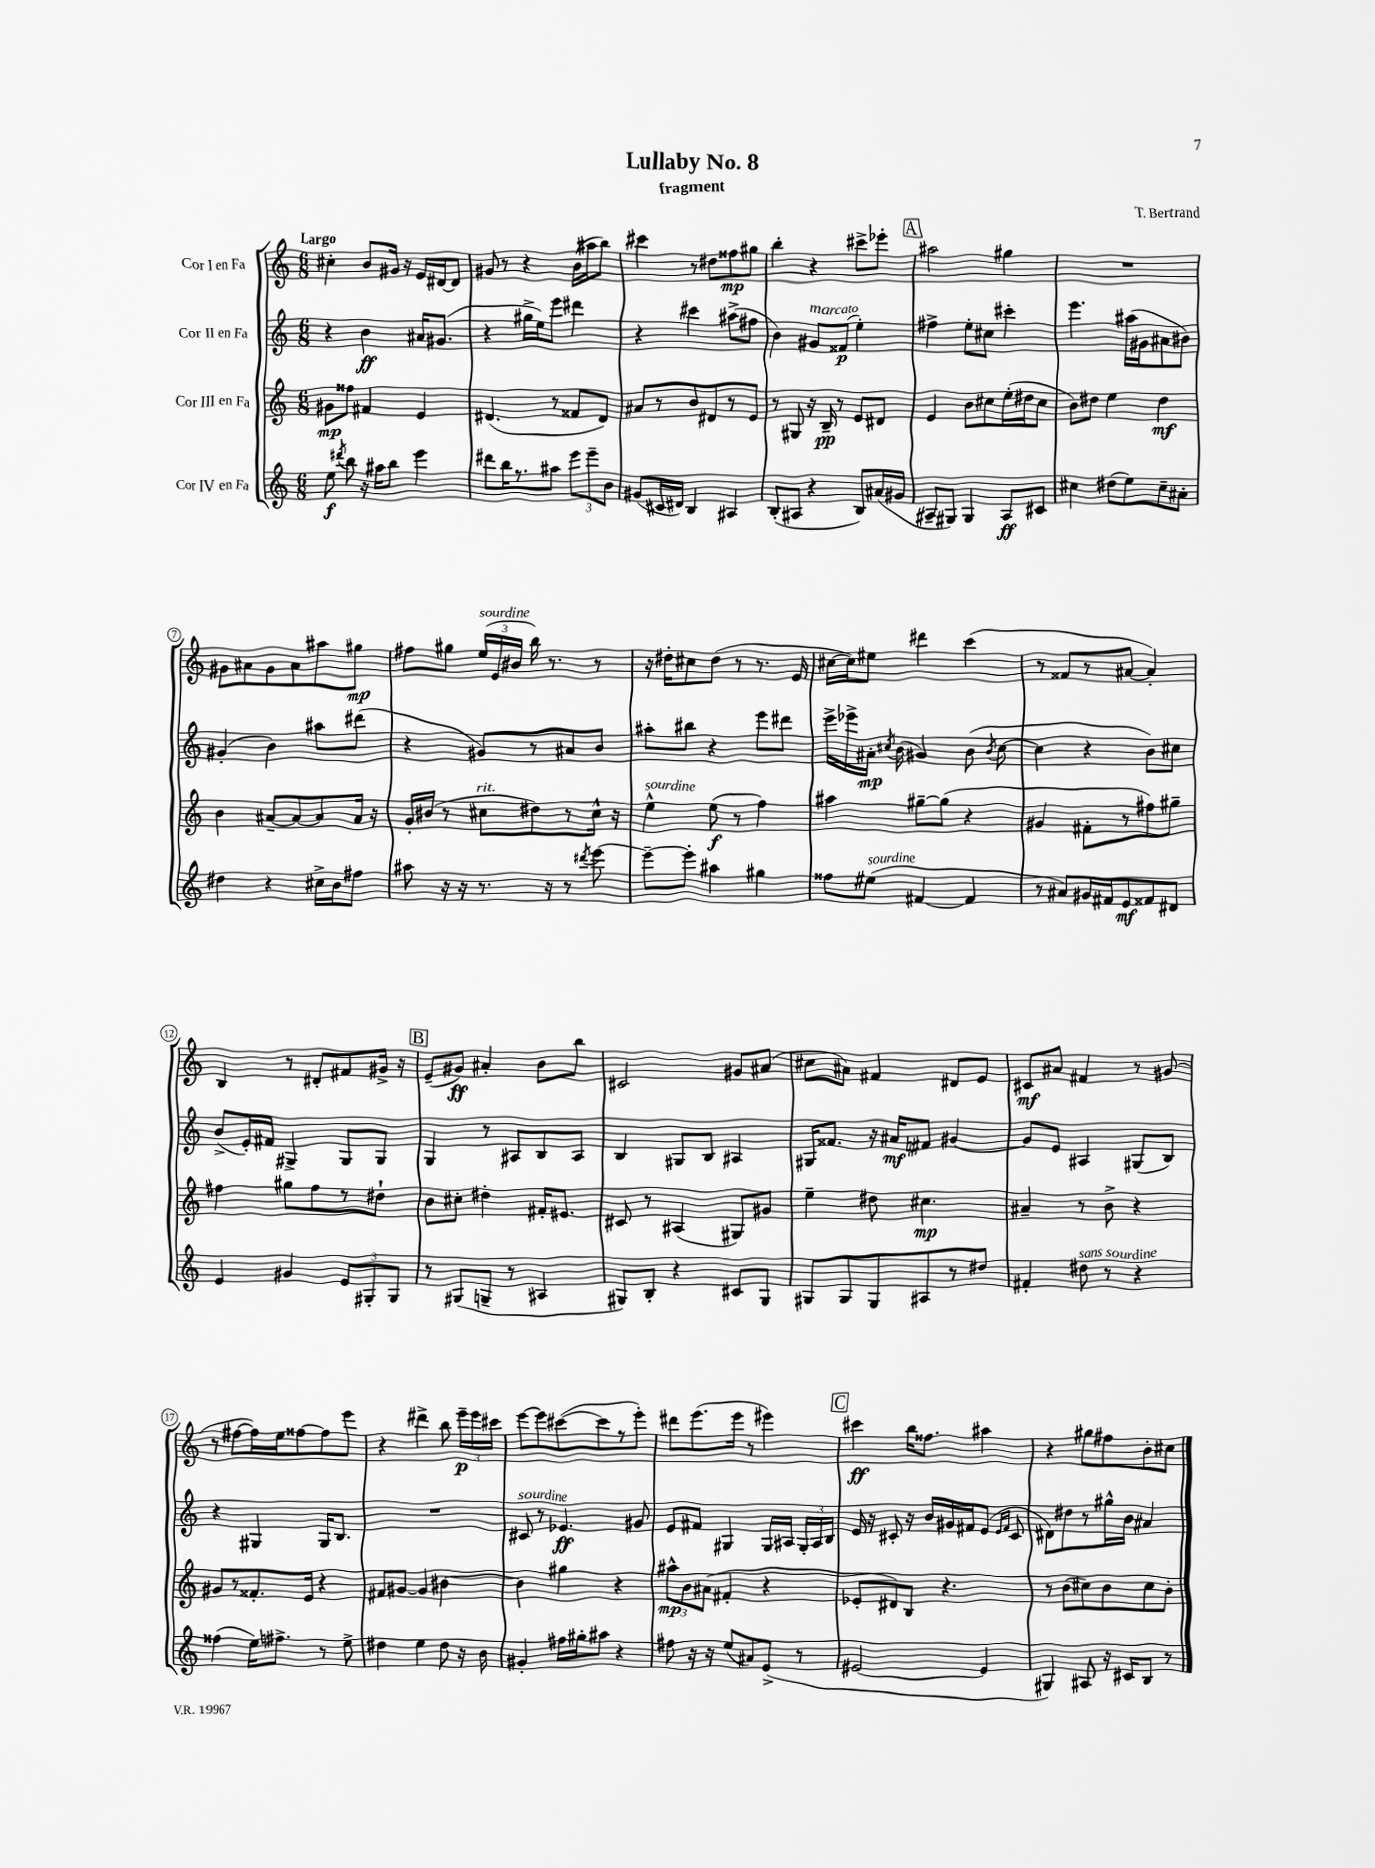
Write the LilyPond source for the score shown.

\header { title = "Lullaby No. 8" composer = "T. Bertrand" subtitle = "fragment" }
<<
\new StaffGroup <<
\new Staff = "s0" \with { instrumentName = "Cor I en Fa" } {
    \clef treble \key c \major \numericTimeSignature \time 6/8 \tempo "Largo"
    \autoBeamOff cis''4-. b'8[ gis'16] r16 e'16[ dis'16~ dis'8] |
    gis'8 r8 r4 b'16[( ais''16 b''8]) |
    cis'''4 r8 dis''8[ fisis''8\mp gis''8] |
    b''4-. r4 cis'''8[-> ees'''8]-. |
    \mark \markup { \box "A" } ais''2 gis''4 |
    R2. |
    gis'8[ ais'8 gis'8 ais'8 ais''8 gis''8]\mp |
    fis''8[ gis''8] \tuplet 3/2 { e''16[^\markup { \italic "sourdine" }( e'16 bis'16] } b''16) r8. r8 |
    r16 dis''16[-. cis''8 dis''8]( r8 r8. e'16 |
    cis''16[~ cis''16) eis''8] dis'''4 c'''4( |
    r8 fisis'8[ r8 ais'8]~ ais'4-.) |
    b4 r8 dis'8[-. fis'8 gis'16]-> r16 |
    \mark \markup { \box "B" } e'8[--( gis'8]\ff) ais'4-. b'8[ b''8] |
    cis'2 gis'8[ ais'8]( |
    cis''8[ ais'8]) fis'4 dis'8[ e'8] |
    cis'8[\mf ais'8] fis'4 r8 gis'8( |
    r8 fis''8[~ fis''16) e''16 fisis''8~ fisis''8 e'''8] |
    r4 dis'''4-> b''8 \tuplet 3/2 { e'''16[--\p e'''16 cis'''16] } |
    e'''8[~ e'''8 cis'''8~( cis'''8 r8 e'''8]-.) |
    dis'''8[ e'''8.( e'''16] r8 eis'''4) |
    \mark \markup { \box "C" } cis'''4\ff b''16[ fisis''8.] ais''4 |
    r4 gis''8[ fis''8 b'8-. cis''8] \bar "|." |
}
\new Staff = "s1" \with { instrumentName = "Cor II en Fa" } {
    \clef treble \key c \major \numericTimeSignature \time 6/8
    \autoBeamOff r4 b'4\ff ais'16[ gis'8.]( |
    r4 gis''16[-> e''16) e'''8] dis'''4 |
    r4 cis'''4 ais''8[->( fis''8] |
    b'4) gis'8[^\markup { \italic "marcato" } fisis'8]\p( e''4-.) |
    \mark \markup { \box "A" } fis''4-> e''8[-. cis''8] cis'''4-. |
    e'''4. ais''16[( gis'16 ais'8 bis'8]) |
    gis'4-.( b'4) ais''8[ dis'''8]( |
    r4 gis'8[) r8 ais'8 b'8] |
    ais''8[-. bis''8] r4 e'''8[ dis'''8] |
    e'''16[-> ees'''16-> ais'16]-.\mp \acciaccatura { cis''8 } b'16( gis'4) b'8( \acciaccatura { b'8 } cis''8~ |
    cis''4 r4 b'8[) cis''8] |
    b'8[->( e'16-.) fis'16] gis4-> gis8[ gis8] |
    \mark \markup { \box "B" } g4 r8 ais8[ b8 ais8] |
    b4 gis8[ b8] ais4 |
    gis16[ fisis'8.] r16 ais'16[\mf fis'8] gis'4~ |
    gis'8[ e'8] ais4 gis8[( b8]) |
    r4 gis4 gis16[ b8.] |
    R2. |
    cis'8^\markup { \italic "sourdine" } r8 ees'4.\ff gis'8 |
    e'8[ fis'8] gis4 gis16[ ais16] \tuplet 3/2 { gis16[-. ais16 b16] } |
    \mark \markup { \box "C" } e'16 r16 cis'8-. r16 b'16[ gis'16 fis'16 e'8]( \grace { e'16[ fis'16] } cis'8 |
    dis'8[) dis''8 r8 gis''16-^ b'16] ais'4 \bar "|." |
}
\new Staff = "s2" \with { instrumentName = "Cor III en Fa" } {
    \clef treble \key c \major \numericTimeSignature \time 6/8
    \autoBeamOff gis'8[\mp fisis''8] fis'4 e'4 |
    dis'4.( r8 fisis'8[ dis'8]) |
    ais'8[ r8 b'8 dis'8 r8 e'8] |
    r8 gis8 r16 b16--\pp r8 e'8[ dis'8] |
    \mark \markup { \box "A" } e'4 b'8[ cis''8 e''16-.( dis''16 cis''8] |
    b'8[) dis''8] e''4 dis''4\mf |
    b'4 ais'8[~-- ais'8~ ais'8 ais'16] r16 |
    g'16[-. bis'16]( r8 cis''8[^\markup { \italic "rit." } dis''8) r8 cis''16]-^ r16 |
    e''4-^^\markup { \italic "sourdine" } e''8\f( r8 f''4) |
    ais''4 gis''8[~-- gis''8]( r4 |
    gis'4 fis'8[-. r8 fis''8) gis''8]-- |
    fis''4 gis''8[ fis''8 r8 dis''8]-! |
    \mark \markup { \box "B" } b'8[ cis''8]-. dis''4-. fis'16[-. eis'8.] |
    cis'8 r8 ais4( gis8[) gis'8] |
    e''4-- dis''8 cis''4.\mp |
    ais'4-- r8 b'8-> r4 |
    gis'8[ r8 fisis'8.-. e'16] r4 |
    fis'8[ gis'8]~ gis'4 bis'4~ |
    bis'4 gis''4 r4 |
    \tuplet 3/2 { ais''8[-^\mp b'8 ais'8]( } fis'4-. r4 |
    \mark \markup { \box "C" } ees'8[-. dis'8) b8] r4. |
    r8 b'8[( cis''8) b'8 cis''8 b'8]-. \bar "|." |
}
\new Staff = "s3" \with { instrumentName = "Cor IV en Fa" } {
    \clef treble \key c \major \numericTimeSignature \time 6/8
    \autoBeamOff e''8\f \acciaccatura { dis'''8 } b''8 r16 ais''16[ b''8] e'''4 |
    dis'''8[ b''16 r8. ais''8] \tuplet 3/2 { e'''8[ e'''8-- b'8] } |
    gis'8[( cis'16 dis'16]) b4 ais4 |
    b8[-.( ais8] r4 b8[) ais'16( gis'16] |
    \mark \markup { \box "A" } ais8[-- gis8]) gis4 ais8[\ff cis'8] |
    cis''4 dis''8[( e''8) cis''8-- ais'8]-. |
    dis''4 r4 cis''16[-> b'16 fis''8] |
    ais''8 r16 r16 r8. r16 r8 \acciaccatura { dis'''8 } e'''8~ |
    e'''8[~-- e'''8]-. ais''4 gis''4 |
    fisis''8[ eis''8]^\markup { \italic "sourdine" }( fis'4~ fis'4 |
    r8 ais'8[) gis'16 fis'16 e'8\mf fisis'8 dis'8] |
    e'4 gis'4 \tuplet 3/2 { e'8[ gis8-. gis8] } |
    \mark \markup { \box "B" } r8 gis8[( g8]-- r8 ais4 |
    gis8[) b8]-. r4 cis'8[ gis8] |
    gis8[ gis8 gis8 ais8 r8 dis''8] |
    fis'4-. dis''8^\markup { \italic "sans sourdine" } r8 r4 |
    fisis''4( e''16[) fis''8.]-> r8 e''8-> |
    dis''4 e''4 dis''8 r16 b'16 |
    gis'4-. fis''16[ gis''16-. ais''8] r4 |
    fis''8 r16 r16 e''8[( ais'8) e'8]->( r8 |
    \mark \markup { \box "C" } eis'2~ eis'4 |
    gis4) ais8 r16 cis'16[ b8] r8 \bar "|." |
}
>>
>>
\layout { \context { \Score \override BarNumber.stencil = #(make-stencil-circler 0.1 0.3 ly:text-interface::print) } }
